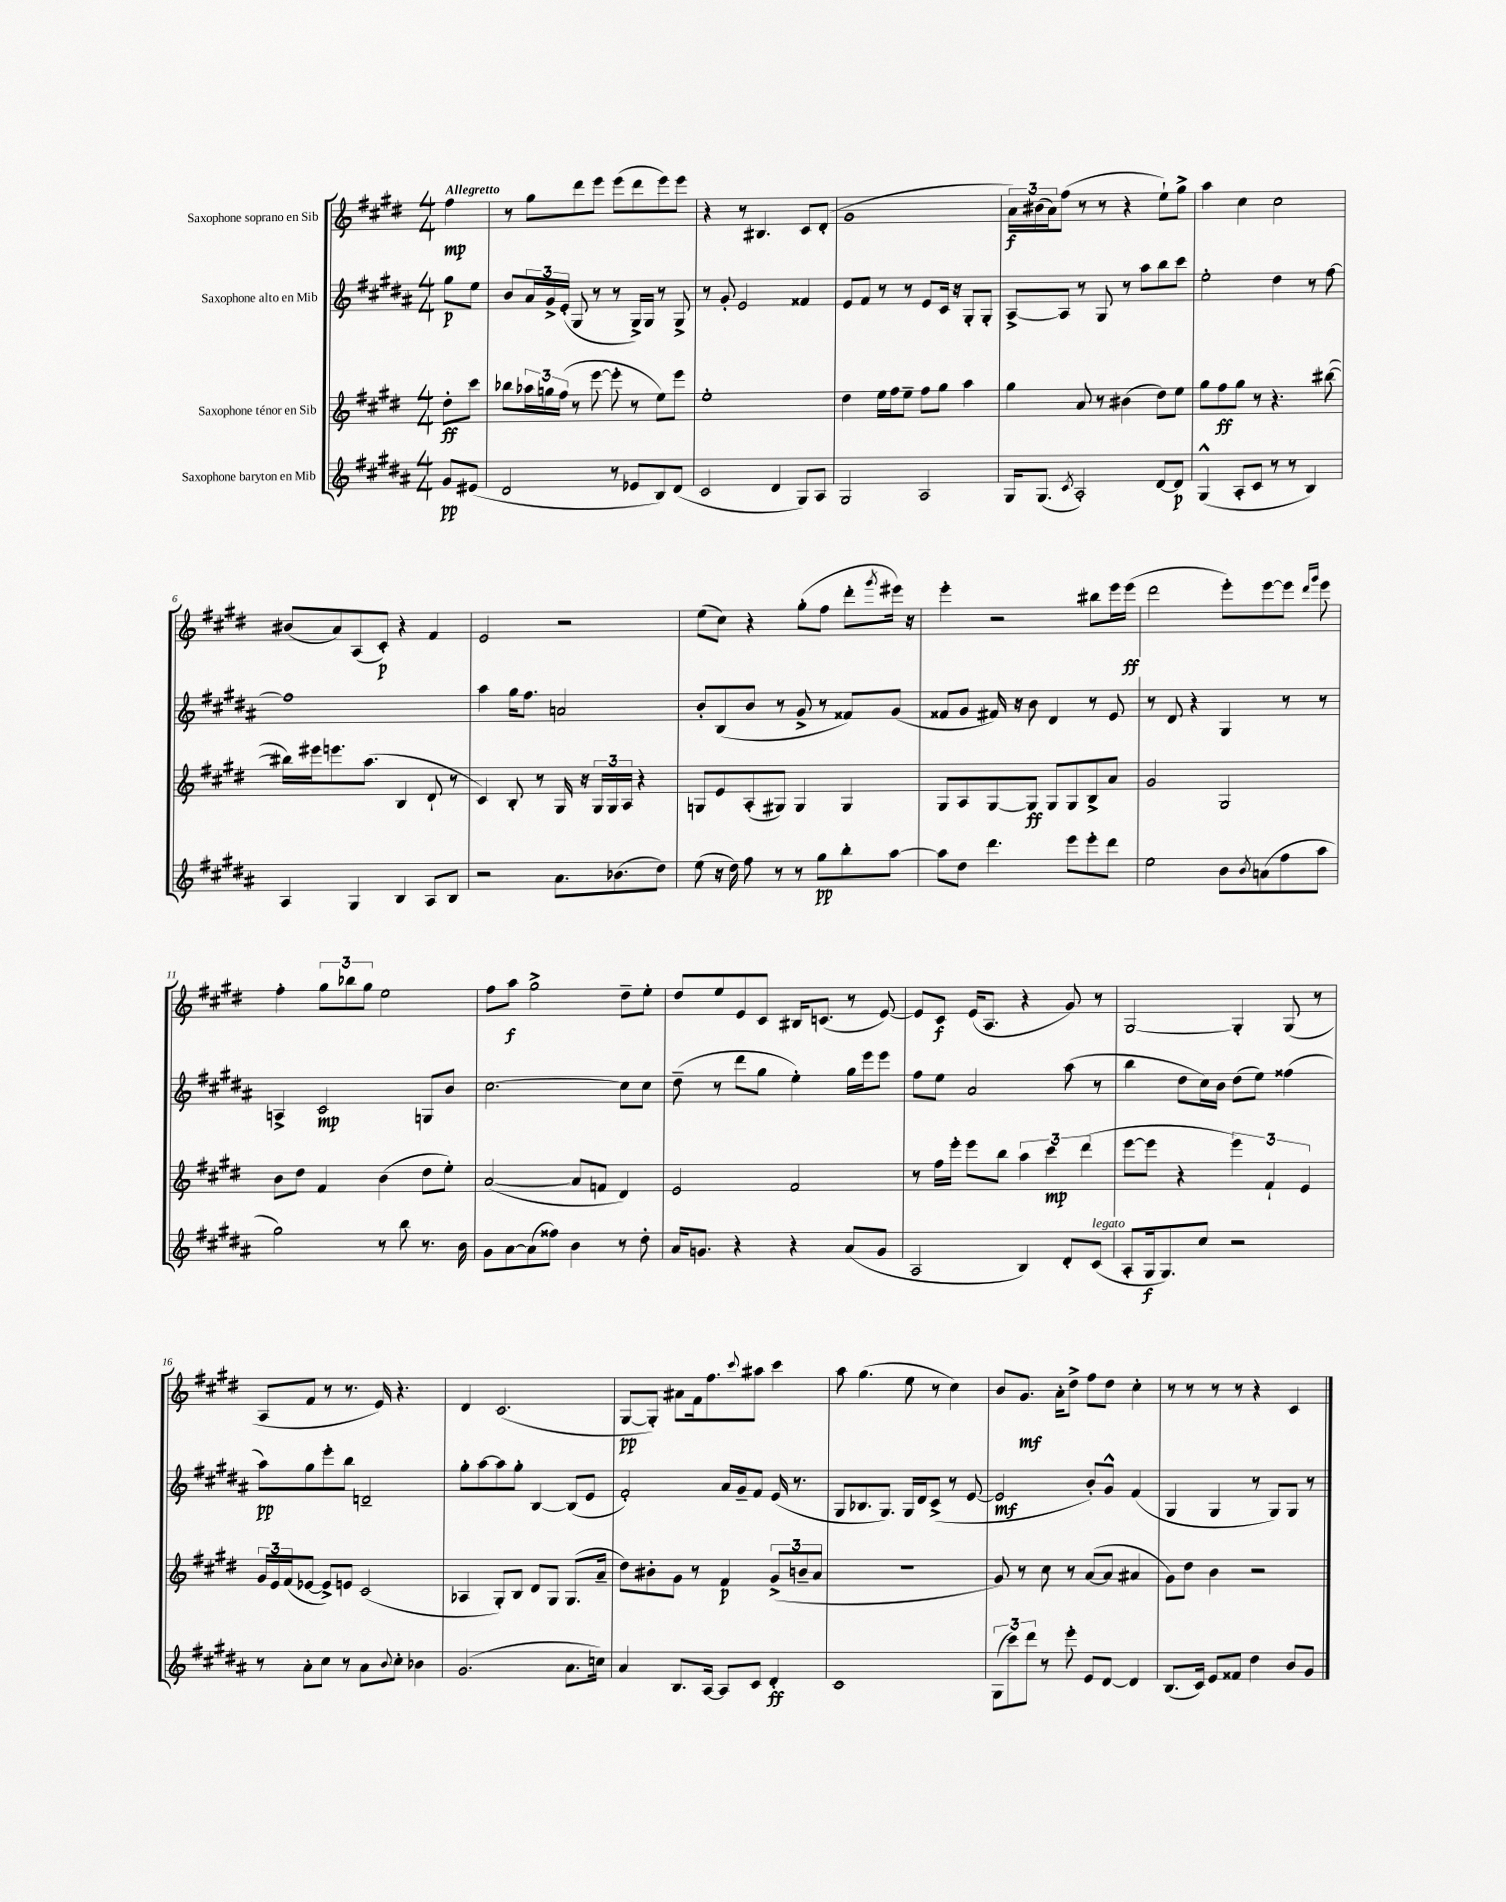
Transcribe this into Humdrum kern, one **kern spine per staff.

**kern	**kern	**kern	**kern
*staff4	*staff3	*staff2	*staff1
*clefG2	*clefG2	*clefG2	*clefG2
*k[f#c#g#d#a#]	*k[f#c#g#d#]	*k[f#c#g#d#a#]	*k[f#c#g#d#]
*M4/4	*M4/4	*M4/4	*M4/4
8g#	8dd#'	8gg#	4ff#
(8e#	8ccc#	8ee	.
=	=	=	=
2d#	8bb-	8b	8r
.	24aa-	24a#	8gg#
.	24gg	24g#^	.
.	(24ff#	(24e'	.
.	8r	8G#	8ddd#
.	[8eee	8r	8eee
8r	8eee']	8r	(8eee
8e-	8r	16G#^)	8ddd#
.	.	16G#	.
8B)	8ee)	8r	8eee)
(8d#	8eee	8G#^	8eee
=	=	=	=
2c#	1ee'	8r	4r
.	.	8g#'	.
.	.	2e	8r
.	.	.	4.B#
4d#	.	.	.
8G#)	.	4f##	8c#
8A#	.	.	(8d#'
=	=	=	=
2G#	4dd#	8e	1g#
.	.	8f#	.
.	16ee	8r	.
.	16ff#	.	.
.	8ee~	8r	.
2A#	8ff#	8e	.
.	8gg#	16c#	.
.	.	16r	.
.	4aa	8G#'	.
.	.	8G#'	.
=	=	=	=
16G#	4gg#	[8A#^	24a)
.	.	.	(24b#
(8.G#	.	.	.
.	.	.	24a)
.	.	8A#]	(8ff#
8qc#	.	.	.
2A#')	8a	8r	8r
.	8r	8G#	8r
.	(4b#	8r	4r
.	.	8aa#	.
[8d#	8dd#)	8bb	8ee`)
8d#]	8ee	8ccc#	8gg#^
=	=	=	=
(4G#^^	8gg#	2ee'	4aa
.	8ff#	.	.
8A#'	8gg#	.	4cc#
8c#	8r	.	.
8r	4.r	4dd#	2cc#
8r	.	.	.
4B)	.	8r	.
.	([8bb#	[8ff#	.
=	=	=	=
4A#	16bb#])	1ff#]	(8b#
.	16eee#	.	.
.	8.eee	.	8a)
4G#	.	.	(8A
.	(8.aa	.	.
.	.	.	8c#')
4B	4B	.	4r
8A#	8d#`	.	4f#
8B	8r	.	.
=	=	=	=
2r	4c#)	4aa#	2e
.	8B'	16gg#	.
.	.	8.ff#	.
.	8r	.	.
8.a#	16G#	2a	2r
.	16r	.	.
.	24G#	.	.
.	24G#	.	.
(8.b-	.	.	.
.	24A	.	.
.	4r	.	.
8dd#)	.	.	.
=	=	=	=
(8ee	8G	8b'	(8ee
16r	8e	(8B	8cc#)
16dd#)	.	.	.
8ff#	(8A'	8b	4r
8r	8G#)	8r	.
8r	4G#	8g#^	(8gg#'
8gg#	.	8r	8ff#
8bb'	4G#	8f##)	8ddd#'
.	.	.	8qggg#
[8aa#	.	(8g#	16eee#)
.	.	.	16r
=	=	=	=
8aa#]	8G#	8f##	4eee'
8dd#	8A	8g#	.
4.ddd#	[8G#	16f#)	2r
.	.	16r	.
.	8G#]	8b	.
.	8G#	4d#	.
8eee	8G#	.	.
8eee'	8B^	8r	8bb#
8ddd#	8a	8e	16eee
.	.	.	(16eee
=	=	=	=
2ee	2g#	8r	2ddd#
.	.	8d#	.
.	.	4r	.
8b	2G#	4G#	8eee')
8qb	.	.	.
(8a	.	.	[8eee
8ff#	.	8r	8eee]
.	.	.	16qqddd#
.	.	.	16qqggg#
8aa#	.	8r	8eee
=	=	=	=
2gg#)	8b	4A^	4ff#'
.	8dd#	.	.
.	4f#	2c#	12gg#
.	.	.	12bb-
.	.	.	12gg#
8r	(4b	.	2ee
8bb	.	.	.
8.r	8dd#	8G	.
.	8ee')	8b	.
16b	.	.	.
=	=	=	=
8g#	([2a	[2.cc#	8ff#
[8a#	.	.	8aa
(8a#]	.	.	2gg#^
8ff##)	.	.	.
4b	8a]	.	.
.	8f	.	.
8r	4d#)	8cc#]	8dd#~
8dd#'	.	8cc#	8ee'
=	=	=	=
16a#	2e	(8dd#~	8dd#
8.g	.	.	.
.	.	8r	8ee
4r	.	8ddd#	8e
.	.	8gg#	8c#
4r	2f#	4ee')	16B#
.	.	.	(8.c
(8a#	.	16gg#	8r
.	.	16eee	.
8g	.	8eee	[8e)
=	=	=	=
2A#	8r	8ff#	8e]
.	16ff#	8ee	8c#
.	16eee'	.	.
.	8eee	2a#	(16e
.	.	.	8.A
.	8bb	.	.
4B)	6aa	.	4r
.	6ccc#	.	.
8d#'	.	(8aa#	8g#)
.	(6ddd#	.	.
(8c#	.	8r	8r
=	=	=	=
8A#'	[8eee	4bb	[2G#
16G#	8eee]	.	.
8.G#)	.	.	.
.	4r	8dd#	.
8cc#	.	16cc#)	.
.	.	16b	.
2r	6eee)	(8dd#	4G#']
.	.	8ee)	.
.	6f#`	.	.
.	.	(4ff##	(8G#
.	6e	.	.
.	.	.	8r
=	=	=	=
8r	24g#	8aa#)	8A
.	24e	.	.
.	(24f#	.	.
8a#'	[8e-	8gg#	8f#
8cc#	8e-^])	8eee'	8r
8r	8e	8bb	8.r
8a#	(2c#	2d~	.
.	.	.	16e)
8qqb	.	.	.
8cc#'	.	.	4.r
4b-	.	.	.
=	=	=	=
(2.g#	4A-	8gg#'	4d#
.	.	[8aa#	.
.	8G#')	8aa#]	(2.c#
.	8B	8gg#'	.
.	8d#	[4B	.
.	8G#	.	.
8.a#	(8.G#	(8B]	.
.	.	8e	.
16cc)	16a~	.	.
=	=	=	=
4a#	8dd#)	2f#')	[8G#
.	8b#'	.	8G#'])
8.B	8g#	.	8a#
.	8r	.	16f#
[16A#	.	.	8.ff#
8A#]	4f#	16a#	.
.	.	16g#~	.
.	.	.	8qqccc#
8c#	.	8f#	8aa#
4d#'	(12g#^	(16e	4ccc#
.	.	8.r	.
.	12b~	.	.
.	12a	.	.
=	=	=	=
1c#	1r	8G#	8aa
.	.	8.B-	(4.gg#
.	.	8.G#)	.
.	.	16G#	8ee
.	.	16d#	.
.	.	(8c#^	8r
.	.	8r	4cc#)
.	.	[8e	.
=	=	=	=
(12G#	8g#)	2e]	8b
12ccc#)	.	.	.
.	8r	.	8.g#
12ddd#	.	.	.
8r	8cc#	.	.
.	.	.	16a'
8eee'	8r	.	8dd#^
8e	([8a	8b')	8ff#
[8d#	8a]	8g#^^	8dd#
4d#]	4a#	(4f#	4cc#'
=	=	=	=
(8.B	8g#)	4G#	8r
.	8dd#	.	8r
16c#)	.	.	.
8e	4b	4G#	8r
8f##	.	.	8r
4dd#	2r	8r	4r
.	.	8G#)	.
8b	.	8G#	4c#
8g#	.	8r	.
==	==	==	==
*-	*-	*-	*-
